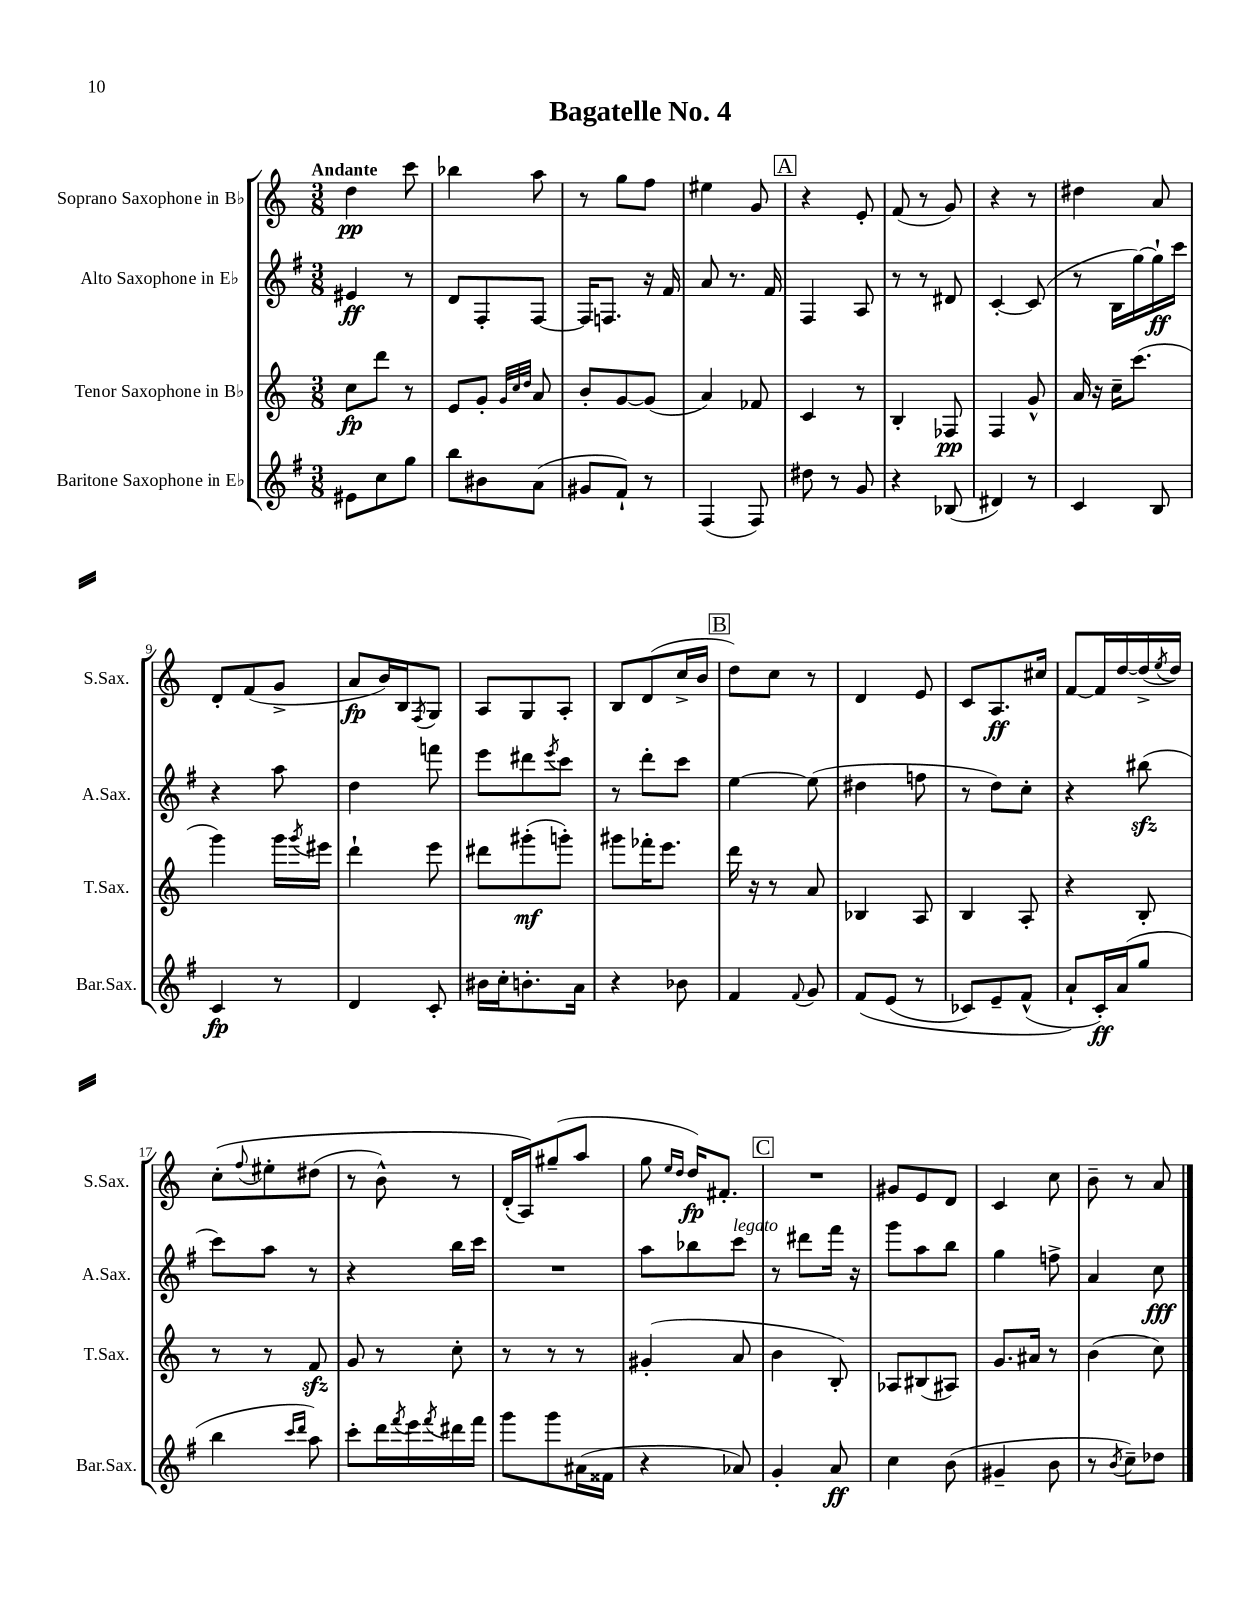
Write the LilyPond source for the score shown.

\header { title = "Bagatelle No. 4" }
<<
\new StaffGroup <<
\new Staff = "s0" \with { instrumentName = "Soprano Saxophone in Bb" shortInstrumentName = "S.Sax." } {
    \clef treble \key c \major \numericTimeSignature \time 3/8 \tempo "Andante"
    d''4\pp c'''8 |
    bes''4 a''8 |
    r8 g''8 f''8 |
    eis''4 g'8 |
    \mark \markup { \box "A" } r4 e'8-. |
    f'8( r8 g'8) |
    r4 r8 |
    dis''4 a'8 |
    d'8-. f'8( g'8-> |
    a'8\fp b'16) b16 \acciaccatura { f8 } g8 |
    a8 g8 a8-. |
    b8 d'8( c''16-> b'16 |
    \mark \markup { \box "B" } d''8) c''8 r8 |
    d'4 e'8 |
    c'8 a8.\ff cis''16 |
    f'8~ f'16 d''16~ d''16->( \acciaccatura { e''8 } d''16) |
    c''8-.\( \appoggiatura { f''8 } eis''8-. dis''8( |
    r8 b'8-^) r8 |
    d'16-.( a16)\) gis''8--( a''8 |
    g''8 \grace { e''16 d''16 } d''16\fp) fis'8.-. |
    \mark \markup { \box "C" } R4. |
    gis'8 e'8 d'8 |
    c'4 c''8 |
    b'8-- r8 a'8 \bar "|." |
}
\new Staff = "s1" \with { instrumentName = "Alto Saxophone in Eb" shortInstrumentName = "A.Sax." } {
    \clef treble \key g \major \numericTimeSignature \time 3/8
    eis'4\ff r8 |
    d'8 fis8-. fis8~ |
    fis16 f8. r16 fis'16 |
    a'8 r8. fis'16 |
    \mark \markup { \box "A" } fis4 a8 |
    r8 r8 dis'8 |
    c'4~-. c'8( |
    r8 b16 g''16~) g''16-!\ff c'''16 |
    r4 a''8 |
    d''4 f'''8 |
    e'''8 dis'''8 \acciaccatura { e'''8 } c'''8 |
    r8 d'''8-. c'''8 |
    \mark \markup { \box "B" } e''4~ e''8( |
    dis''4 f''8 |
    r8 d''8) c''8-. |
    r4 bis''8\sfz( |
    c'''8) a''8 r8 |
    r4 b''16 c'''16 |
    R4. |
    a''8 bes''8 c'''8^\markup { \italic "legato" } |
    \mark \markup { \box "C" } r8 dis'''8 fis'''16 r16 |
    g'''8 a''8 b''8 |
    g''4 f''8-> |
    a'4 c''8\fff \bar "|." |
}
\new Staff = "s2" \with { instrumentName = "Tenor Saxophone in Bb" shortInstrumentName = "T.Sax." } {
    \clef treble \key c \major \numericTimeSignature \time 3/8
    c''8\fp d'''8 r8 |
    e'8 g'8-. \grace { g'32 c''32 d''32 } a'8 |
    b'8-. g'8~ g'8( |
    a'4) fes'8 |
    \mark \markup { \box "A" } c'4 r8 |
    b4-. fes8\pp |
    f4 g'8-^ |
    a'16 r16 c''16-- c'''8.( |
    g'''4) g'''16 \acciaccatura { g'''8 } eis'''16 |
    d'''4-! e'''8 |
    dis'''8 gis'''8-.\mf( g'''8-.) |
    gis'''8 fes'''16-. e'''8. |
    \mark \markup { \box "B" } d'''16 r16 r8 a'8 |
    bes4 a8 |
    b4 a8-. |
    r4 b8-. |
    r8 r8 f'8\sfz |
    g'8 r8 c''8-. |
    r8 r8 r8 |
    gis'4-.( a'8 |
    \mark \markup { \box "C" } b'4 b8-.) |
    aes8 bis8( ais8) |
    g'8. ais'16 r8 |
    b'4( c''8) \bar "|." |
}
\new Staff = "s3" \with { instrumentName = "Baritone Saxophone in Eb" shortInstrumentName = "Bar.Sax." } {
    \clef treble \key g \major \numericTimeSignature \time 3/8
    eis'8 c''8 g''8 |
    b''8 bis'8 a'8( |
    gis'8 fis'8-!) r8 |
    fis4( fis8) |
    \mark \markup { \box "A" } dis''8 r8 g'8 |
    r4 bes8( |
    dis'4) r8 |
    c'4 b8 |
    c'4\fp r8 |
    d'4 c'8-. |
    bis'16 c''16-. b'8.-. a'16 |
    r4 bes'8 |
    \mark \markup { \box "B" } fis'4 \appoggiatura { fis'8 } g'8 |
    fis'8\( e'8( r8 |
    ces'8) e'8-- fis'8-^( |
    a'8-!\) c'16-.\ff) a'16( g''8 |
    b''4 \grace { c'''16 d'''16 } a''8) |
    c'''8-. d'''16 \acciaccatura { fis'''8 } e'''16 \acciaccatura { fis'''8 } dis'''16 fis'''16 |
    g'''8 g'''8 ais'16( fisis'16 |
    r4 aes'8) |
    \mark \markup { \box "C" } g'4-. a'8\ff |
    c''4 b'8( |
    gis'4-- b'8 |
    r8 \acciaccatura { b'8 } c''8--) des''8 \bar "|." |
}
>>
>>
